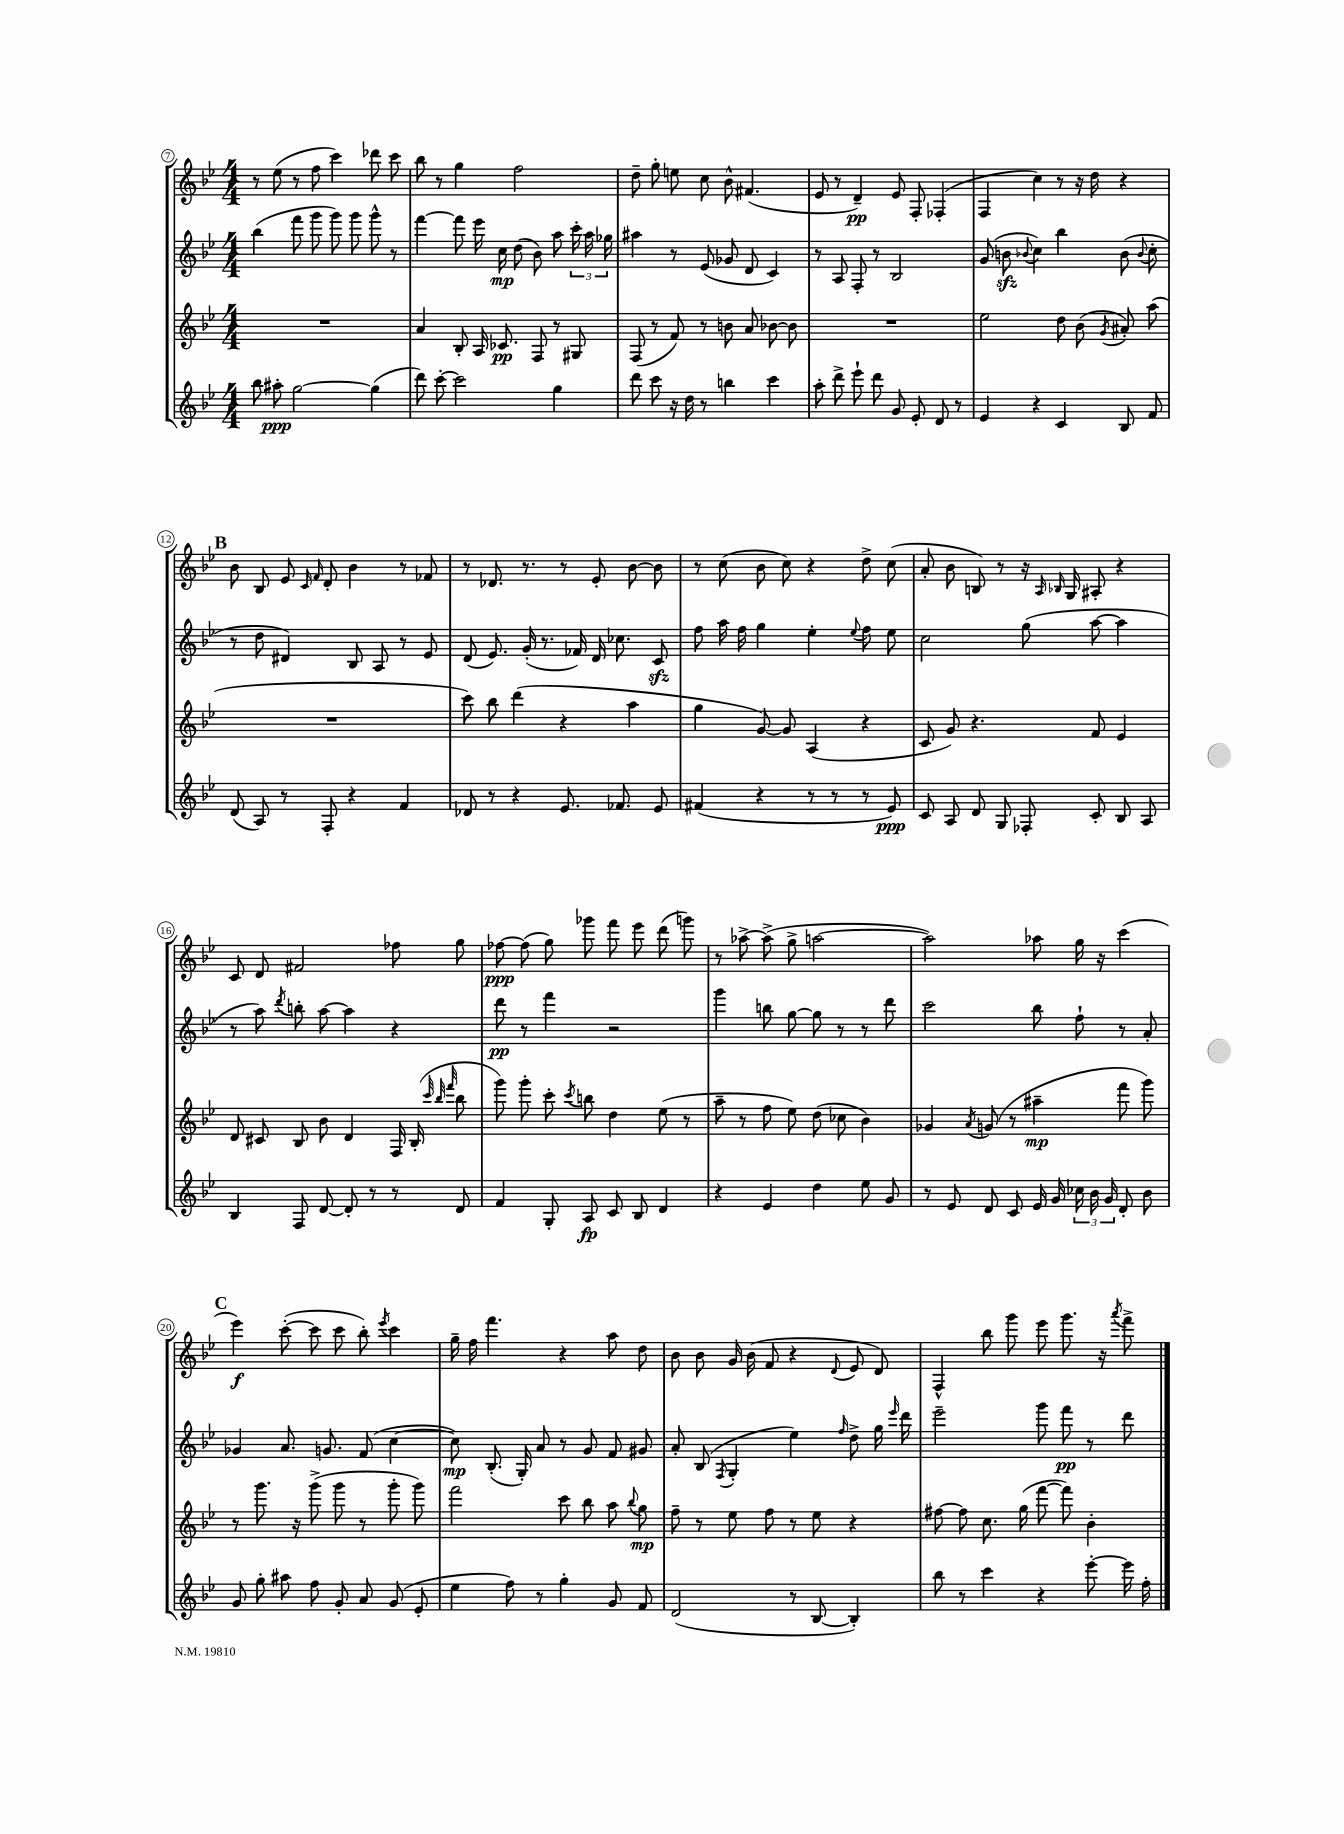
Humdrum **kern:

**kern	**dynam	**kern	**dynam	**kern	**dynam	**kern	**dynam
*part4	*part4	*part3	*part3	*part2	*part2	*part1	*part1
*staff4	*staff4	*staff3	*staff3	*staff2	*staff2	*staff1	*staff1
*clefG2	*	*clefG2	*	*clefG2	*	*clefG2	*
*k[b-e-]	*	*k[b-e-]	*	*k[b-e-]	*	*k[b-e-]	*
*M4/4	*	*M4/4	*	*M4/4	*	*M4/4	*
=7	=7	=7	=7	=7	=7	=7	=7
8bb-\	.	1r	.	(4bb-\	.	8r	.
8aa#X'\	ppp	.	.	.	.	(8ee-\	.
[2gg\	.	.	.	8fff\	.	8r	.
.	.	.	.	8ggg\	.	8ff\	.
.	.	.	.	8ggg\)	.	4ccc\)	.
.	.	.	.	8ggg\	.	.	.
(4gg\]	.	.	.	8ggg^^\	.	8ddd-X\	.
.	.	.	.	8r	.	8ccc\	.
=8	=8	=8	=8	=8	=8	=8	=8
8ddd\)	.	4a/	.	[4fff\	.	8bb-\	.
[8ccc'\	.	.	.	.	.	8r	.
2ccc\]	.	8B-'/	.	8fff\]	.	4gg\	.
.	.	16A/	.	16eee-\	.	.	.
.	.	8.c-X/	pp	16cc\	mp	.	.
.	.	.	.	(8dd\	.	2ff\	.
.	.	8F/	.	8b-\)	.	.	.
4gg\	.	8r	.	8aa\	.	.	.
.	.	8G#X/	.	24ccc'\	.	.	.
.	.	.	.	24aa\	.	.	.
.	.	.	.	24gg-X\	.	.	.
=9	=9	=9	=9	=9	=9	=9	=9
8ddd\	.	(8F/	.	4aa#X\	.	8dd~\	.
8ccc\	.	8r	.	.	.	8gg'\	.
16r	.	8f/)	.	8r	.	8een\	.
16dd\	.	.	.	.	.	.	.
8r	.	8r	.	(8e-/	.	8cc\	.
4bbn\	.	8bn\	.	8g-X/	.	8b-^^\	.
.	.	8a/	.	8d/	.	(4.f#X/	.
4ccc\	.	[8b-X\	.	4c/)	.	.	.
.	.	8b-\]	.	.	.	.	.
=10	=10	=10	=10	=10	=10	=10	=10
8aa'\	.	1r	.	8r	.	8e-/	.
8ddd^\	.	.	.	8A/	.	8r	.
8eee-`\	.	.	.	8F'/	.	4d~/)	pp
8ddd\	.	.	.	8r	.	.	.
8g/	.	.	.	2B-/	.	8e-/	.
8e-'/	.	.	.	.	.	8F'/	.
8d/	.	.	.	.	.	(4F-X'/	.
8r	.	.	.	.	.	.	.
=11	=11	=11	=11	=11	=11	=11	=11
4e-/	.	2ee-\	.	(8g/	.	4F/	.
.	.	.	.	8bnzz\	.	.	.
.	.	.	.	8qqb-X/	.	.	.
4r	.	.	.	4cc\)	.	4cc\)	.
4c/	.	8dd\	.	4bb-\	.	8r	.
.	.	(8b-\	.	.	.	16r	.
.	.	.	.	.	.	16dd\	.
.	.	8qg/	.	.	.	.	.
8B-/	.	8a#X'/)	.	(8b-\	.	4r	.
.	.	.	.	8qqb-/	.	.	.
8f/	.	(8aa\	.	8cc'\	.	.	.
!!LO:LB:g=z
!!LO:REH:place=s1:t=B
=12	=12	=12	=12	=12	=12	=12	=12
(8d/	.	1r	.	8r	.	8b-\	.
8A/)	.	.	.	8dd\	.	8B-/	.
8r	.	.	.	4d#X/)	.	8e-/	.
.	.	.	.	.	.	16qqc/	.
.	.	.	.	.	.	16qqf/	.
8F'/	.	.	.	.	.	8d'/	.
4r	.	.	.	8B-/	.	4b-\	.
.	.	.	.	8A/	.	.	.
4f/	.	.	.	8r	.	8r	.
.	.	.	.	8e-/	.	8f-X/	.
=13	=13	=13	=13	=13	=13	=13	=13
8d-X/	.	8ccc\)	.	(8d/	.	8r	.
8r	.	8bb-\	.	8.e-/)	.	8.d-X/	.
4r	.	(4ddd\	.	.	.	.	.
.	.	.	.	(16g'/	.	8.r	.
.	.	.	.	8.r	.	.	.
8.e-/	.	4r	.	.	.	8r	.
.	.	.	.	16f-X/)	.	.	.
.	.	.	.	16d/	.	8e-'/	.
8.f-X/	.	.	.	8.cc-X\	.	.	.
.	.	4aa\	.	.	.	[8b-\	.
8e-/	.	.	.	8czz/	.	8b-\]	.
=14	=14	=14	=14	=14	=14	=14	=14
(4f#X/	.	4gg\	.	8ff\	.	8r	.
.	.	.	.	16aa\	.	(8cc\	.
.	.	.	.	16ff\	.	.	.
4r	.	[8g/)	.	4gg\	.	8b-\	.
.	.	8g/]	.	.	.	8cc\)	.
8r	.	(4A/	.	4ee-'\	.	4r	.
8r	.	.	.	.	.	.	.
.	.	.	.	8qqee-/	.	.	.
8r	.	4r	.	8ff\	.	8dd^\	.
8e-/)	ppp	.	.	8ee-\	.	(8cc\	.
=15	=15	=15	=15	=15	=15	=15	=15
8c/	.	8c/	.	2cc\	.	8a'/	.
8A/	.	8g/)	.	.	.	8b-\	.
8d/	.	4.r	.	.	.	8Bn/)	.
8G/	.	.	.	.	.	8r	.
8F-X'/	.	.	.	(8gg\	.	16r	.
.	.	.	.	.	.	16qqA/	.
.	.	.	.	.	.	16qqB-X/	.
.	.	.	.	.	.	16G/	.
8c'/	.	8f/	.	[8aa\	.	8A#X'/	.
8B-/	.	4e-/	.	4aa\]	.	4r	.
8A/	.	.	.	.	.	.	.
!!LO:LB:g=z
=16	=16	=16	=16	=16	=16	=16	=16
4B-/	.	8d/	.	8r	.	8c/	.
.	.	8c#X/	.	8aa\)	.	8d/	.
.	.	.	.	8qddd/	.	.	.
8F/	.	8B-/	.	8bbn'\	.	2f#X/	.
[8d/	.	8b-\	.	[8aa\	.	.	.
8d'/]	.	4d/	.	4aa\]	.	.	.
8r	.	.	.	.	.	.	.
8r	.	16F/	.	4r	.	8ff-X\	.
.	.	(16B-'/	.	.	.	.	.
.	.	32qqccc/	.	.	.	.	.
.	.	32qqbb-/	.	.	.	.	.
.	.	32qqfff/	.	.	.	.	.
8d/	.	8bb-\	.	.	.	8gg\	.
=17	=17	=17	=17	=17	=17	=17	=17
4f/	.	8ggg\)	.	8ddd\	pp	[8ff-X\	ppp
.	.	8ggg'\	.	8r	.	(8ff-\]	.
8G'/	.	8ccc'\	.	4fff\	.	8gg\)	.
.	.	8qccc/	.	.	.	.	.
8A/	fp	8bbn\	.	.	.	8ggg-X\	.
8c/	.	4dd\	.	2r	.	8fff\	.
8B-/	.	.	.	.	.	8eee-\	.
4d/	.	(8ee-\	.	.	.	(8ddd\	.
.	.	8r	.	.	.	8gggn\)	.
=18	=18	=18	=18	=18	=18	=18	=18
4r	.	8aa~\	.	4ggg\	.	8r	.
.	.	8r	.	.	.	[8aa-X^\	.
4e-/	.	8ff\	.	8bbn\	.	(8aa-^\]	.
.	.	8ee-\)	.	[8gg\	.	8gg^\	.
4dd\	.	(8dd\	.	8gg\]	.	[2aan\	.
.	.	8cc-X\	.	8r	.	.	.
8ee-\	.	4b-\)	.	8r	.	.	.
8g/	.	.	.	8ddd\	.	.	.
=19	=19	=19	=19	=19	=19	=19	=19
8r	.	4g-X/	.	2ccc\	.	2aa\])	.
8e-/	.	.	.	.	.	.	.
.	.	8qa/	.	.	.	.	.
8d/	.	(8gn/	.	.	.	.	.
8c/	.	8r	.	.	.	.	.
16e-/	.	4aa#X~\	mp	8bb-\	.	8aa-X\	.
16g/	.	.	.	.	.	.	.
24cc-X\	.	.	.	8ff`\	.	16gg\	.
24b-\	.	.	.	.	.	.	.
.	.	.	.	.	.	16r	.
24g/	.	.	.	.	.	.	.
8d'/	.	8fff\	.	8r	.	(4ccc\	.
8b-\	.	8ggg\)	.	8a'/	.	.	.
!!LO:LB:g=z
!!LO:REH:place=s1:t=C
=20	=20	=20	=20	=20	=20	=20	=20
8g/	.	8r	.	4g-X/	.	4eee-\)	f
8gg'\	.	8.ggg\	.	.	.	.	.
8aa#X\	.	.	.	8.a/	.	([8ccc'\	.
.	.	16r	.	.	.	.	.
8ff\	.	(8ggg^\	.	.	.	8ccc\]	.
.	.	.	.	8.gn/	.	.	.
8g'/	.	8ggg\	.	.	.	8ccc\	.
8a/	.	8r	.	(8f/	.	8bb-'\)	.
.	.	.	.	.	.	8qeee-/	.
(8g/	.	8ggg'\	.	[4cc\	.	4ccc\	.
8e-'/	.	8ggg\)	.	.	.	.	.
=21	=21	=21	=21	=21	=21	=21	=21
4ee-\	.	2fff\	.	8cc\])	mp	16gg~\	.
.	.	.	.	.	.	16ff\	.
.	.	.	.	(8.B-'/	.	4.fff\	.
8ff\)	.	.	.	.	.	.	.
.	.	.	.	16G'/)	.	.	.
8r	.	.	.	8a/	.	.	.
4gg'\	.	8ccc\	.	8r	.	4r	.
.	.	8bb-\	.	8g/	.	.	.
8g/	.	8aa\	.	8f/	.	8aa\	.
.	.	8qqbb-/	.	.	.	.	.
8f/	.	8gg\	mp	8g#X/	.	8dd\	.
=22	=22	=22	=22	=22	=22	=22	=22
(2d/	.	8ff~\	.	8a'/	.	8b-\	.
.	.	8r	.	(8B-/	.	8b-\	.
.	.	.	.	8qF/	.	.	.
.	.	8ee-\	.	4G'/	.	16g/	.
.	.	.	.	.	.	(16b-\	.
.	.	8ff\	.	.	.	8f/	.
8r	.	8r	.	4ee-\)	.	4r	.
[8B-/	.	8ee-\	.	.	.	.	.
.	.	.	.	16qqff/	.	8qqd/	.
4B-'/])	.	4r	.	8dd^\	.	8e-/	.
.	.	.	.	16gg\	.	8d/)	.
.	.	.	.	16qqeee-/	.	.	.
.	.	.	.	16ddd\	.	.	.
=23	=23	=23	=23	=23	=23	=23	=23
8bb-\	.	[8ff#X\	.	2eee-~\	.	4F^^/	.
8r	.	8ff#\]	.	.	.	.	.
4ccc\	.	8.cc\	.	.	.	8bb-\	.
.	.	.	.	.	.	8ggg\	.
.	.	(16gg\	.	.	.	.	.
4r	.	[8fff\	.	8ggg\	.	8eee-\	.
.	.	8fff\])	.	8fff\	pp	8.ggg\	.
[8eee-'\	.	4b-'\	.	8r	.	.	.
.	.	.	.	.	.	16r	.
.	.	.	.	.	.	8qaaa/	.
16eee-\]	.	.	.	8ddd\	.	8fff^\	.
16ff'\	.	.	.	.	.	.	.
==	==	==	==	==	==	==	==
*-	*-	*-	*-	*-	*-	*-	*-
